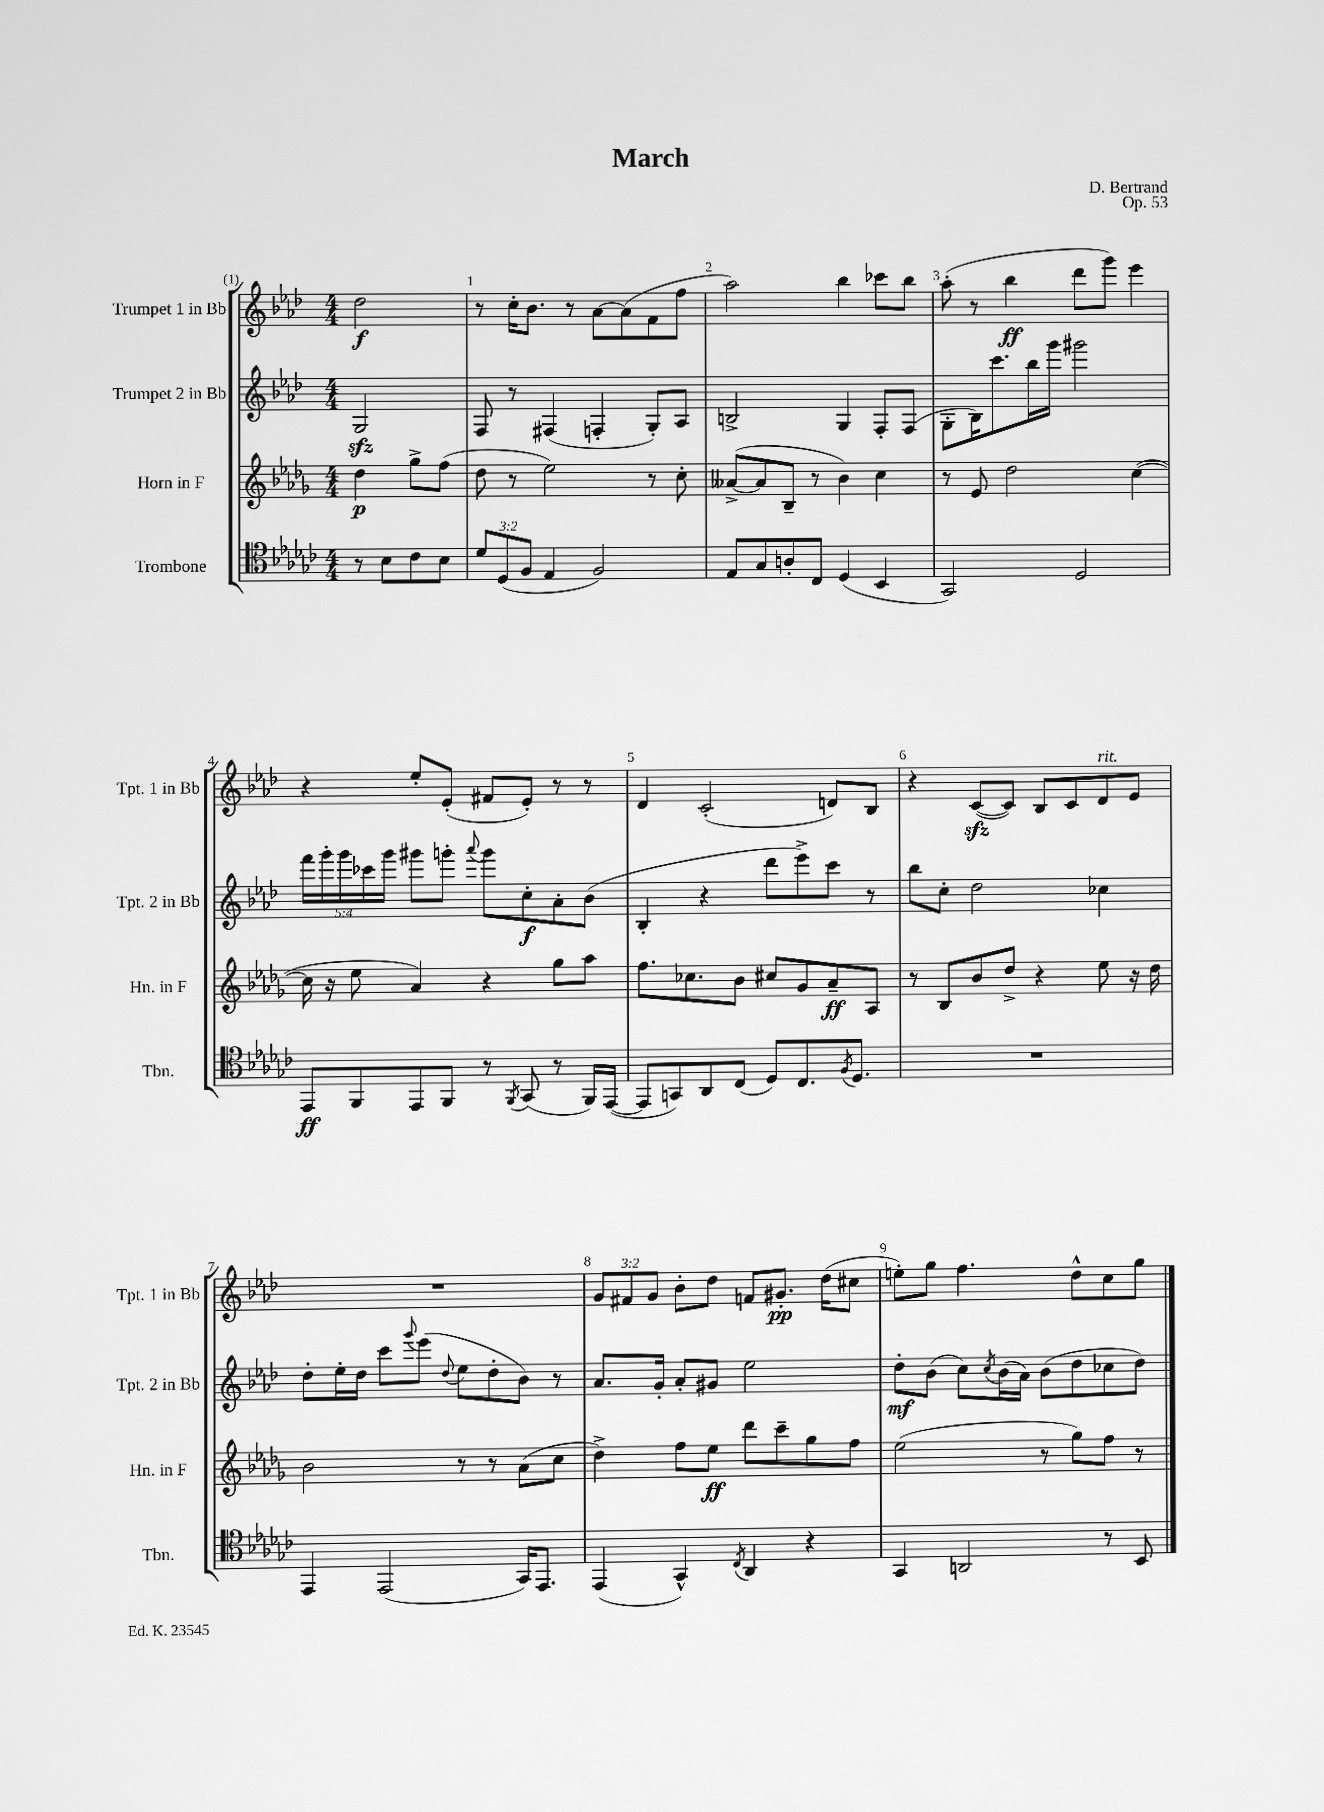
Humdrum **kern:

**kern	**dynam	**kern	**dynam	**kern	**dynam	**kern	**dynam
*part4	*part4	*part3	*part3	*part2	*part2	*part1	*part1
*staff4	*staff4	*staff3	*staff3	*staff2	*staff2	*staff1	*staff1
*I"Trombone	*	*I"Horn in F	*	*I"Trumpet 2 in Bb	*	*I"Trumpet 1 in Bb	*
*I'Tbn.	*	*I'Hn. in F	*	*I'Tpt. 2 in Bb	*	*I'Tpt. 1 in Bb	*
*clefC4	*	*clefG2	*	*clefG2	*	*clefG2	*
*k[b-e-a-d-g-c-]	*	*k[b-e-a-d-g-]	*	*k[b-e-a-d-]	*	*k[b-e-a-d-]	*
*M4/4	*	*M4/4	*	*M4/4	*	*M4/4	*
=	=	=	=	=	=	=	=
8r	.	4dd-\	p	2Gzz/	.	2dd-\	f
8B-\L	.	.	.	.	.	.	.
8c-\	.	8gg-^\L	.	.	.	.	.
8B-\J	.	(8ff\J	.	.	.	.	.
=1	=1	=1	=1	=1	=1	=1	=1
12d-/L	.	8dd-\	.	8F/	.	8r	.
(12D-/	.	.	.	.	.	.	.
.	.	8r	.	8r	.	16cc'\KL	.
12F/J	.	.	.	.	.	.	.
.	.	.	.	.	.	8.b-\J	.
4E-/	.	2ee-\)	.	(4F#X/	.	.	.
.	.	.	.	.	.	8r	.
2F/)	.	.	.	4Fn'/	.	[8a-\L	.
.	.	.	.	.	.	(8a-\]	.
.	.	8r	.	8G'/L)	.	8f\	.
.	.	8cc'\	.	8A-/J	.	8ff\J	.
=2	=2	=2	=2	=2	=2	=2	=2
8E-/L	.	([8a--X^/L	.	2Bn^/	.	2aa-\)	.
8G-/	.	8a--/]	.	.	.	.	.
8An'/	.	8B-~/J	.	.	.	.	.
8C-/J	.	8r	.	.	.	.	.
(4D-/	.	4b-\)	.	4G/	.	4bb-\	.
4BB-/	.	4cc\	.	8F'/L	.	8ccc-X\L	.
.	.	.	.	(8F/J	.	8bb-\J	.
=3	=3	=3	=3	=3	=3	=3	=3
2GG-/)	.	8r	.	8G'\L	.	(8aa-'\	.
.	.	8e-/	.	16B-\K)	.	8r	.
.	.	.	.	8.ccc\	.	.	.
.	.	2dd-\	.	.	.	4bb-\	ff
.	.	.	.	16bb-\L	.	.	.
.	.	.	.	16ggg\JJ	.	.	.
2D-/	.	.	.	2ggg#X\	.	8ddd-\L	.
.	.	.	.	.	.	8ggg\J)	.
.	.	([4cc\	.	.	.	4eee-\	.
!!LO:LB:g=z
=4	=4	=4	=4	=4	=4	=4	=4
8EE-/L	ff	16cc\]	.	20fff\LL	.	4r	.
.	.	.	.	20ggg'\	.	.	.
.	.	16r	.	.	.	.	.
.	.	.	.	20ggg\	.	.	.
8FF/	.	8ee-\	.	.	.	.	.
.	.	.	.	20ccc-X\	.	.	.
.	.	.	.	20ggg\JJ	.	.	.
8EE-/	.	4a-/)	.	8ggg#X\L	.	8ee-'/L	.
8FF/J	.	.	.	8gggn'\J	.	(8e-'/J	.
.	.	.	.	8qqaaa-/	.	.	.
8r	.	4r	.	8ggg\L	.	8f#X/L	.
8qFF/	.	.	.	.	.	.	.
(8GG-/	.	.	.	8cc'\	f	8e-'/J)	.
8r	.	8gg-\L	.	8a-'\	.	8r	.
16FF/LL)	.	8aa-\J	.	(8b-\J	.	8r	.
([16EE-/JJ	.	.	.	.	.	.	.
=5	=5	=5	=5	=5	=5	=5	=5
8EE-/L]	.	8.ff\L	.	4B-'/	.	4d-/	.
8GGn/)	.	.	.	.	.	.	.
.	.	8.cc-X\	.	.	.	.	.
8AA-/	.	.	.	4r	.	(2c'/	.
(8C-/J	.	8b-\J	.	.	.	.	.
8D-/L)	.	8cc#X/L	.	8ddd-\L	.	.	.
8.C-/	.	8g-/	.	8eee-^\)	.	.	.
.	.	8a-~/	ff	8ccc\J	.	8dn/L)	.
8qF/	.	.	.	.	.	.	.
8.D-/J	.	.	.	.	.	.	.
.	.	8A-/J	.	8r	.	8B-/J	.
=6	=6	=6	=6	=6	=6	=6	=6
1r	.	8r	.	8bb-\L	.	4r	.
.	.	8B-/L	.	8cc'\J	.	.	.
.	.	8b-/	.	2dd-\	.	([8czz/L	.
.	.	8dd-^/J	.	.	.	8c/J])	.
.	.	4r	.	.	.	8B-/L	.
.	.	.	.	.	.	8c/	.
!	!	!	!	!	!	!LO:TX:a:i:t=rit.	!
.	.	8ee-\	.	4cc-X\	.	8d-/	.
.	.	16r	.	.	.	8e-/J	.
.	.	16dd-\	.	.	.	.	.
!!LO:LB:g=z
=7	=7	=7	=7	=7	=7	=7	=7
4EE-/	.	2b-\	.	8dd-'\L	.	1r	.
.	.	.	.	16ee-'\L	.	.	.
.	.	.	.	16dd-\JJ	.	.	.
(2EE-/	.	.	.	8ccc\L	.	.	.
.	.	.	.	8qqggg/	.	.	.
.	.	.	.	(8eee-\J	.	.	.
.	.	.	.	8qqdd-/	.	.	.
.	.	8r	.	8ee-\L	.	.	.
.	.	8r	.	8dd-'\	.	.	.
16GG-/KL)	.	(8a-\L	.	8b-\J)	.	.	.
8.EE-/J	.	.	.	.	.	.	.
.	.	8cc\J	.	8r	.	.	.
=8	=8	=8	=8	=8	=8	=8	=8
(4EE-/	.	4dd-^\)	.	8.a-/L	.	12g/L	.
.	.	.	.	.	.	12f#X/	.
.	.	.	.	.	.	12g/J	.
.	.	.	.	16g'/Jk	.	.	.
4GG-^^/)	.	8ff\L	.	8a-'/L	.	8b-'\L	.
.	.	8ee-\J	ff	8g#X/J	.	8dd-\J	.
8qC-/	.	.	.	.	.	.	.
4AA-/	.	8ddd-\L	.	2ee-\	.	8fn/L	.
.	.	8ccc~\	.	.	.	8.g#X'/J	pp
4r	.	8gg-\	.	.	.	.	.
.	.	.	.	.	.	(16dd-\KL	.
.	.	8ff\J	.	.	.	8cc#X\J	.
=9	=9	=9	=9	=9	=9	=9	=9
4GG-/	.	(2ee-\	.	8dd-'\L	mf	8een'\L)	.
.	.	.	.	(8b-\J	.	8gg\J	.
2AAn/	.	.	.	8cc\L)	.	4.ff\	.
.	.	.	.	8qcc/	.	.	.
.	.	.	.	(16b-\L	.	.	.
.	.	.	.	16a-\JJ)	.	.	.
.	.	8r	.	(8b-\L	.	.	.
.	.	8gg-\L)	.	8dd-\	.	8dd-^^\L	.
8r	.	8ff\J	.	8cc-X\	.	8cc\	.
8BB-/	.	8r	.	8dd-\J)	.	8gg\J	.
==	==	==	==	==	==	==	==
*-	*-	*-	*-	*-	*-	*-	*-
